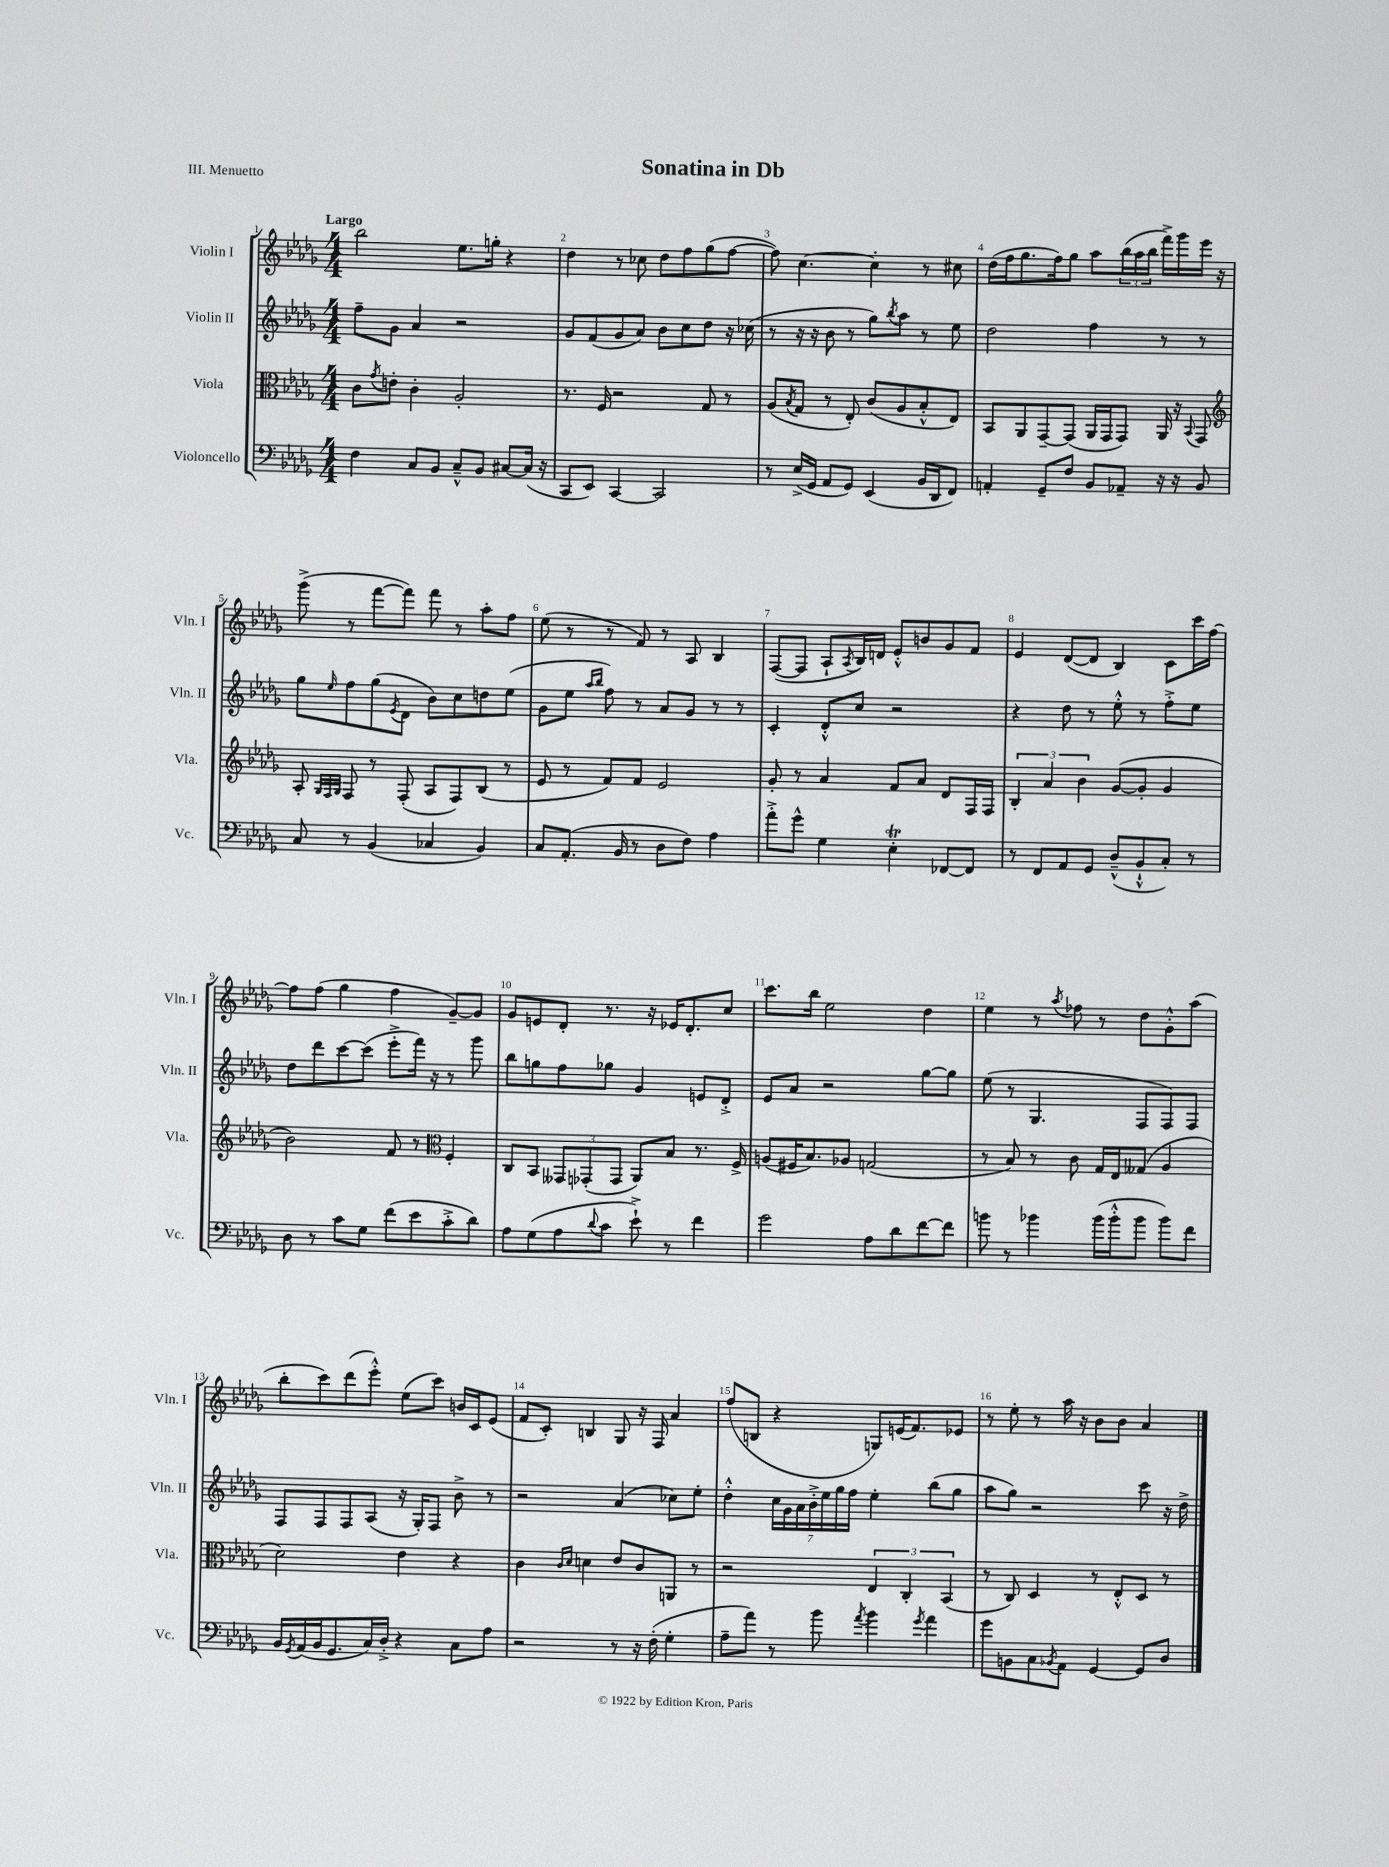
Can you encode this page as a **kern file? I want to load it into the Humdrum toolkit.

**kern	**kern	**kern	**kern
*staff4	*staff3	*staff2	*staff1
*clefF4	*clefC3	*clefG2	*clefG2
*k[b-e-a-d-g-]	*k[b-e-a-d-g-]	*k[b-e-a-d-g-]	*k[b-e-a-d-g-]
*M4/4	*M4/4	*M4/4	*M4/4
4F	8c	8ff~	2bb-
.	8qg-	.	.
.	8e'	8g-	.
8C	4c'	4a-	.
8BB-	.	.	.
8C~^^	2A-'	2r	8.ee-
8BB-	.	.	.
.	.	.	16gg'
[8C#	.	.	4r
(16C#]	.	.	.
16r	.	.	.
=	=	=	=
8CC	8.r	8g-	4dd-
8EE-)	.	(8f	.
.	16F	.	.
[4CC	2r	8g-	8r
.	.	8a-)	8cc-
2CC]	.	8b-	8dd-
.	.	8cc	8ff
.	8G-	8dd-	(8gg-
.	8r	16r	[8ff
.	.	(16cc-	.
=	=	=	=
8r	(8A-	8r	8ff])
.	8qB-	.	.
(16E-^	8G-	16r	[4.cc
16GG-	.	16r	.
8AA-	8r	8b-	.
8GG-)	8E-')	8r	.
(4EE-	(8c	8gg-)	4cc']
.	.	8qbb-	.
.	8A-	8aa-	.
16BB-	8B-'^^	8r	8r
16DD-	.	.	.
8FF)	8E-)	8ee-	8cc#
=	=	=	=
4AA'	8BB-	2dd-	(16dd-
.	.	.	16ff
.	8AA-	.	8.gg-
8GG-~	[8GG-~	.	.
.	.	.	16ff)
8F	(8GG-]	.	8gg-
8BB-	16AA-	4ff	8aa-
.	16GG-	.	.
8AA-~	8GG-)	.	(24bb-
.	.	.	24aa-
.	.	.	24bb-
16r	16AA-	8r	16fff^)
16r	16r	.	16ggg-
.	8qqBB-	.	.
8BB-	8GG-	8r	16eee-
.	.	.	16r
=	=	=	=
*	*clefG2	*	*
8C	8A-'	8gg-	(8ggg-^
.	32qqG-	.	.
.	32qqF	.	.
.	32qqG-	16qqee-	.
8r	8F	8ff	8r
(4BB-	8r	(8gg-	[8fff
.	.	8qe-	.
.	(8F'	8d-	8fff])
4C-	8A-	8b-)	8fff
.	8F)	8cc	8r
4BB-)	(8B-	8dd	8aa-'
.	8r	(8ee-	8ff
=	=	=	=
8C	8e-	8g-	(8ee-
(8.AA-'	8r	8ee-	8r
.	.	16qqaa-	.
.	.	16qqbb-	.
.	8f)	8ff)	8r
16BB-	.	.	.
8r	8f	8r	8f)
8D-	2e-	8a-	8r
8F)	.	8g-	8A-
4A-	.	8r	4B-
.	.	8r	.
=	=	=	=
8a-'^	8g-'	4c'	([8F
8g-^^	8r	.	8F]
4G-	4a-	8d-'^^	8A-`
.	.	.	8qA-
.	.	8cc	16B-)
.	.	.	16d
4E-'	8f	2r	8e-'^^
.	8a-	.	8b
[8FF-	8d-	.	8g-
8FF-]	16F	.	8f
.	16F	.	.
=	=	=	=
8r	6B-'	4r	4e-
8FF	.	.	.
.	6a-	.	.
8AA-	.	8dd-	([8d-
.	6b-	.	.
8GG-	.	8r	8d-]
(8D-~^^	([8g-	8ee-'^^	4B-)
8BB-`^^	8g-']	8r	.
8C')	4g-	8ff'^	8c
8r	.	8ee-	16ccc
.	.	.	[16ff
=	=	=	=
8D-	2b-)	8dd-	8ff]
8r	.	8ddd-	(8ff
8c	.	[8ccc	4gg-
8G-	.	(8ccc]	.
(8f	8f	8eee-'^	4ff
8e-	8r	16fff)	.
.	.	16r	.
*	*clefC3	*	*
8c'^	4F'	8r	[8g-~)
8d-)	.	8ggg-	8g-]
=	=	=	=
8A-	8C	8bb-	8g-
(8G-	8BB-	8gg	8e
8A-	12GG--	8ff	8d-'
.	(12GG-'	.	.
8qqd-	.	.	.
8c	.	8gg-	8.r
.	12GG-	.	.
8e-`^)	8AA-)	4g-	.
.	.	.	16r
8r	8B-	.	16e-
.	.	.	8.d-'
4f	8.r	8e	.
.	.	8d-'^	8cc
.	16F^	.	.
=	=	=	=
2g-	(8A	8e-	8.ccc
.	16F#	8a-	.
.	8.B-)	.	16bb-
.	.	2r	2ee-
.	8A-	.	.
8A-	(2G	.	.
8d-	.	.	.
[8f	.	[8gg-	4dd-
8f]	.	8gg-]	.
=	=	=	=
8b	8r	(8ee-	4ee-
8r	8B-)	8r	.
4b-	8r	4.G-	8r
.	.	.	8qaa-
.	8c	.	8ff-
(16b-	16G-	.	8r
16b-'^^	16E-	.	.
8b-	(8G--	8F	8dd-
8b-)	4A-	8F)	8g-'^^
8f	.	8F	(8aa-
=	=	=	=
16BB-	2d-)	8F	8bb-'
8qGG-	.	.	.
(16AA-	.	.	.
16BB-	.	8F	8ccc)
8.GG-	.	.	.
.	.	8F	(8ddd-
16C)	.	(8A-	8eee-'^^)
16D-'^	.	.	.
4r	4e-	16r	(8ee-
.	.	16G-')	.
.	.	8F	8ccc)
8C	4r	8b-^	16b
.	.	.	16c
8A-	.	8r	(8e-
=	=	=	=
2r	4c	2r	8f
.	.	.	8c')
.	16qqc	.	.
.	16qqd-	.	.
.	4d	.	4B
8r	8e-	(4a-	8G-
16r	8c	.	16r
(16F'	.	.	16F
4G-'	8AA	8cc-)	4a-
.	8r	8ee-'	.
=	=	=	=
8A-~	2r	4dd-'^^	(8ff
8a-)	.	.	8B
8r	.	28cc	4r
.	.	28g-	.
.	.	28a-	.
.	.	28b-'^	.
8b-	.	.	.
.	.	28ee-	.
.	.	28gg-	.
.	.	28ff	.
8qa-	.	.	.
4b-	6E-	4ee-'	8G)
.	.	.	(16e
.	6C'	.	.
.	.	.	8.f)
8qg-	.	.	.
4a-	.	(8bb-	.
.	(6BB-	.	.
.	.	8gg-	8e-
=	=	=	=
8g-	8r	8aa-	8r
8BB	8C)	8gg-)	8ee-'
8C	4D-	2r	8r
8qBB-	.	.	.
8AA-	.	.	16aa-
.	.	.	16r
[4GG-	8r	.	8b-
.	8E-'^^	.	8b-
8GG-]	8D-	8ccc	4a-
8D-	8r	16r	.
.	.	16dd-^	.
==	==	==	==
*-	*-	*-	*-
